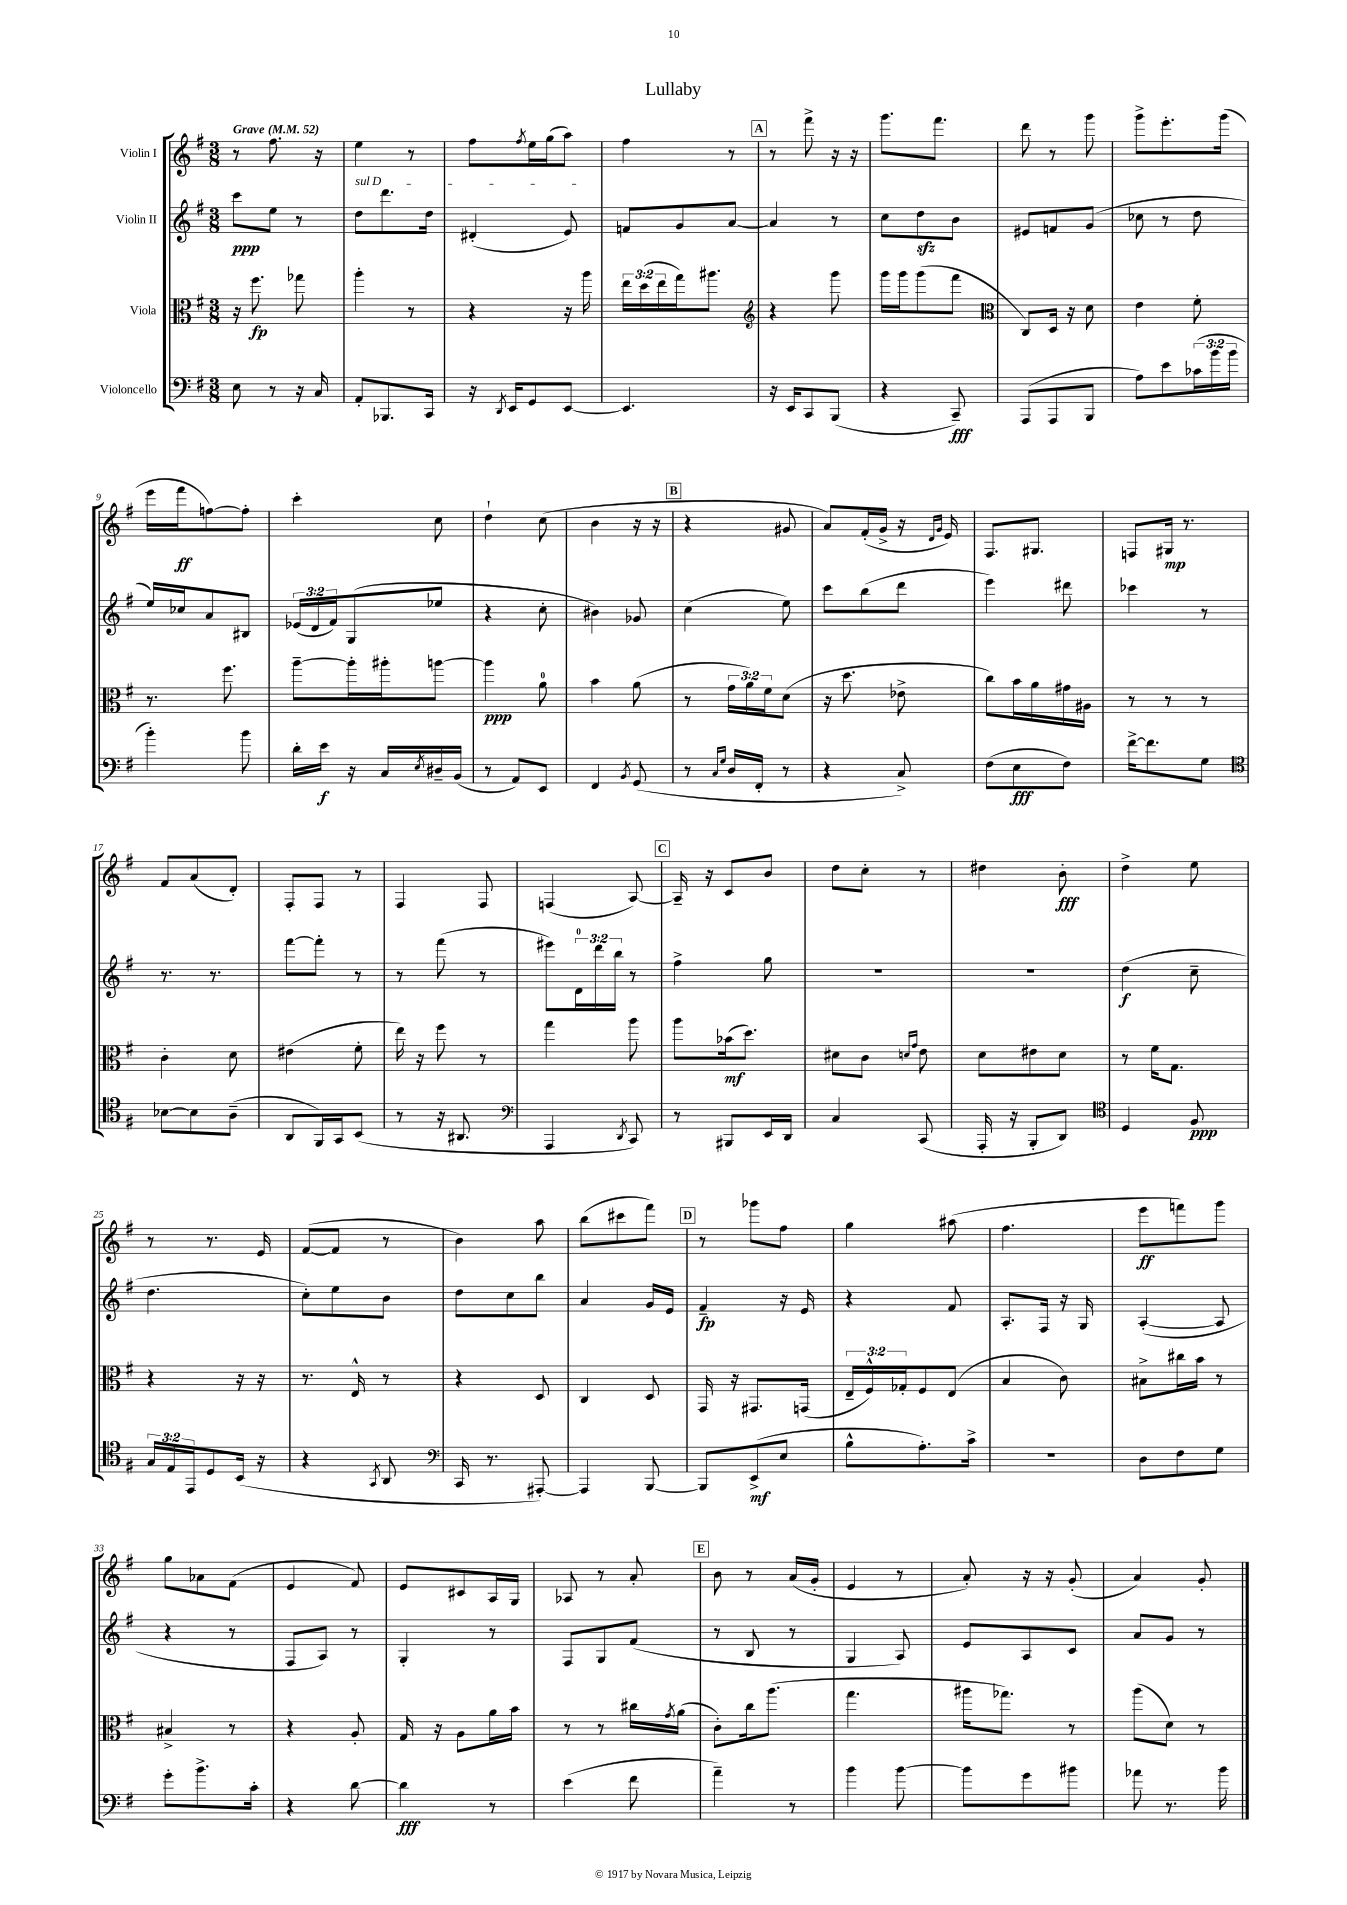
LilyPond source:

\header { title = "Lullaby" }
<<
\new StaffGroup <<
\new Staff = "s0" \with { instrumentName = "Violin I" } {
    \clef treble \key g \major \numericTimeSignature \time 3/8 \tempo "Grave" 4 = 52
    r8 fis''8. r16 |
    e''4 r8 |
    fis''8 \acciaccatura { fis''8 } e''16 g''16( a''8) |
    fis''4 r8 |
    \mark \markup { \box "A" } r8 fis'''8-> r16 r16 |
    g'''8. fis'''8. |
    d'''8 r8 g'''8 |
    g'''8-> e'''8.-. g'''16( |
    e'''16 fis'''16\ff f''8~) f''8-. |
    c'''4-. c''8 |
    d''4-! c''8( |
    b'4 r16 r16 |
    \mark \markup { \box "B" } r4 gis'8 |
    a'8) fis'16-.( g'16-> r16 \grace { d'16 g'16 } e'16) |
    fis8. gis8. |
    f8 gis16\mp r8. |
    fis'8 a'8( d'8-.) |
    fis8-. fis8 r8 |
    fis4 fis8 |
    f4( a8~) |
    \mark \markup { \box "C" } a16-- r16 c'8 b'8 |
    d''8 c''8-. r8 |
    dis''4 b'8-.\fff |
    d''4-> e''8 |
    r8 r8. e'16 |
    fis'8~( fis'8 r8 |
    b'4) a''8 |
    b''8( cis'''8 fis'''8) |
    \mark \markup { \box "D" } r8 ges'''8 fis''8 |
    g''4 ais''8( |
    fis''4. |
    e'''8\ff f'''8) g'''8 |
    g''8 aes'8 fis'8( |
    e'4 fis'8) |
    e'8 cis'8 a16 g16 |
    aes8 r8 a'8-. |
    \mark \markup { \box "E" } b'8 r8 a'16( g'16-. |
    e'4 r8 |
    a'8-.) r16 r16 g'8-.( |
    a'4) g'8-. \bar "|." |
}
\new Staff = "s1" \with { instrumentName = "Violin II" } {
    \clef treble \key g \major \numericTimeSignature \time 3/8 \override Staff.TupletNumber.text = #tuplet-number::calc-fraction-text
    c'''8\ppp e''8 r8 |
    \once \override TextSpanner.bound-details.left.text = \markup { \italic "sul D" } d''8\startTextSpan d'''8. d''16 |
    dis'4-.( e'8\stopTextSpan) |
    f'8 g'8 a'8~ |
    \mark \markup { \box "A" } a'4 r8 |
    c''8 d''8\sfz b'8 |
    eis'8 f'8 g'8( |
    ces''8 r8 d''8 |
    e''16) ces''16 a'8 bis8 |
    \tuplet 3/2 { ees'16( d'16 fis'16) } g8( ees''8 |
    r4 c''8-. |
    bis'4) ges'8 |
    \mark \markup { \box "B" } c''4( e''8) |
    c'''8 b''8( d'''8 |
    e'''4) dis'''8 |
    ces'''4 r8 |
    r8. r8. |
    fis'''8~ fis'''8-. r8 |
    r8 fis'''8( r8 |
    eis'''8) \tuplet 3/2 { d'16-0 d'''16 b''16 } r8 |
    \mark \markup { \box "C" } fis''4-> g''8 |
    R4. |
    R4. |
    d''4\f( c''8-- |
    d''4. |
    c''8-.) e''8 b'8 |
    d''8 c''8 b''8 |
    a'4 g'16 e'16 |
    \mark \markup { \box "D" } fis'4--\fp r16 e'16 |
    r4 fis'8 |
    a8.-. fis16 r16 g16 |
    a4~-.( a8 |
    r4 r8 |
    fis8 a8) r8 |
    g4-. r8 |
    fis8 g8 fis'8( |
    \mark \markup { \box "E" } r8 b8 r8 |
    g4 a8) |
    e'8 a8 c'8 |
    a'8 g'8 r8 \bar "|." |
}
\new Staff = "s2" \with { instrumentName = "Viola" } {
    \clef alto \key g \major \numericTimeSignature \time 3/8 \override Staff.TupletNumber.text = #tuplet-number::calc-fraction-text
    r16 fis''8.\fp ges''8 |
    a''4-. r8 |
    r4 r16 a''16 |
    \tuplet 3/2 { e''16 d''16( e''16 } g''16) ais''8. |
    \mark \markup { \box "A" } \clef treble r4 g'''8 |
    g'''16 g'''16 g'''8( fis'''8 |
    \clef alto c8) d16 r16 d'8 |
    e'4 fis'8-. |
    r8. fis''8. |
    a''8~-- a''16-. ais''16-. a''8~ |
    a''4\ppp a'8-0 |
    b'4 a'8( |
    \mark \markup { \box "B" } r8 \tuplet 3/2 { g'16 a'16) fis'16 } d'8( |
    r16 d''8. ees'8-> |
    c''8) b'16 a'16 gis'16 ais16 |
    r8 r8 r8 |
    c'4-. d'8 |
    eis'4( fis'8-. |
    e''16) r16 fis''8 r8 |
    g''4 a''8 |
    \mark \markup { \box "C" } a''8 bes'16\mf( d''8.) |
    dis'8 c'8 \grace { d'16 g'16 } e'8 |
    d'8 eis'8 d'8 |
    r8 fis'16 g8. |
    r4 r16 r16 |
    r8. e16-^ r8 |
    r4 d8 |
    c4 d8 |
    \mark \markup { \box "D" } g,16 r16 gis,8. g,16( |
    \tuplet 3/2 { e16-- fis16-^) ges16-. } fis8 e8( |
    b4 c'8) |
    bis8-> cis''16 b'16 r8 |
    bis4-> r8 |
    r4 a8-. |
    g16 r16 a8 a'16 b'16 |
    r8 r8 cis''16 \acciaccatura { g'8 } a'16( |
    \mark \markup { \box "E" } c'8-.) c''16 a''8.( |
    g''4. |
    ais''16 ges''8.) r8 |
    a''8( d'8) r8 \bar "|." |
}
\new Staff = "s3" \with { instrumentName = "Violoncello" } {
    \clef bass \key g \major \numericTimeSignature \time 3/8 \override Staff.TupletNumber.text = #tuplet-number::calc-fraction-text
    e8 r8 r16 c16 |
    a,8-. bes,,8. c,16 |
    r16 \acciaccatura { d,8 } e,16 g,8 e,8~ |
    e,4. |
    \mark \markup { \box "A" } r16 e,16 c,8 b,,8( |
    r4 c,8--\fff) |
    a,,8( a,,8 b,,8 |
    a8) e'8 \tuplet 3/2 { ces'16( b'16 b'16 } |
    b'4-.) b'8 |
    d'16-. e'16\f r16 c16 \acciaccatura { e8 } dis16-- b,16( |
    r8 a,8) e,8 |
    fis,4 \acciaccatura { b,8 } g,8( |
    \mark \markup { \box "B" } r8 \grace { c16 g16 } d16 fis,16-. r8 |
    r4 c8->) |
    fis8( e8\fff fis8) |
    fis'16~-> fis'8. g8 |
    \clef tenor bes8~ bes8 a8--( |
    a,8 fis,16) g,16 b,8( |
    r8 r16 ais,8. |
    \clef bass a,,4 \acciaccatura { d,8 } c,8) |
    \mark \markup { \box "C" } r8 bis,,8 e,16 d,16 |
    c4 c,8( |
    a,,16-. r16 b,,8-. d,8) |
    \clef tenor d4 fis8\ppp |
    \tuplet 3/2 { g16 e16 e,16 } d8 b,16( r16 |
    r4 \acciaccatura { g,8 } a,8 |
    \clef bass c,16 r8. ais,,8~-.) |
    ais,,4 b,,8~ |
    \mark \markup { \box "D" } b,,8 e,8->\mf( e8 |
    b8-^ a8.-.) c'16-> |
    R4. |
    d8 fis8 g8 |
    g'8-. b'8.-> c'16-. |
    r4 d'8~ |
    d'4\fff r8 |
    e'4( fis'8 |
    \mark \markup { \box "E" } a'4--) r8 |
    b'4 b'8~ |
    b'8 g'8 bis'8 |
    aes'8 r8. b'16 \bar "|." |
}
>>
>>
